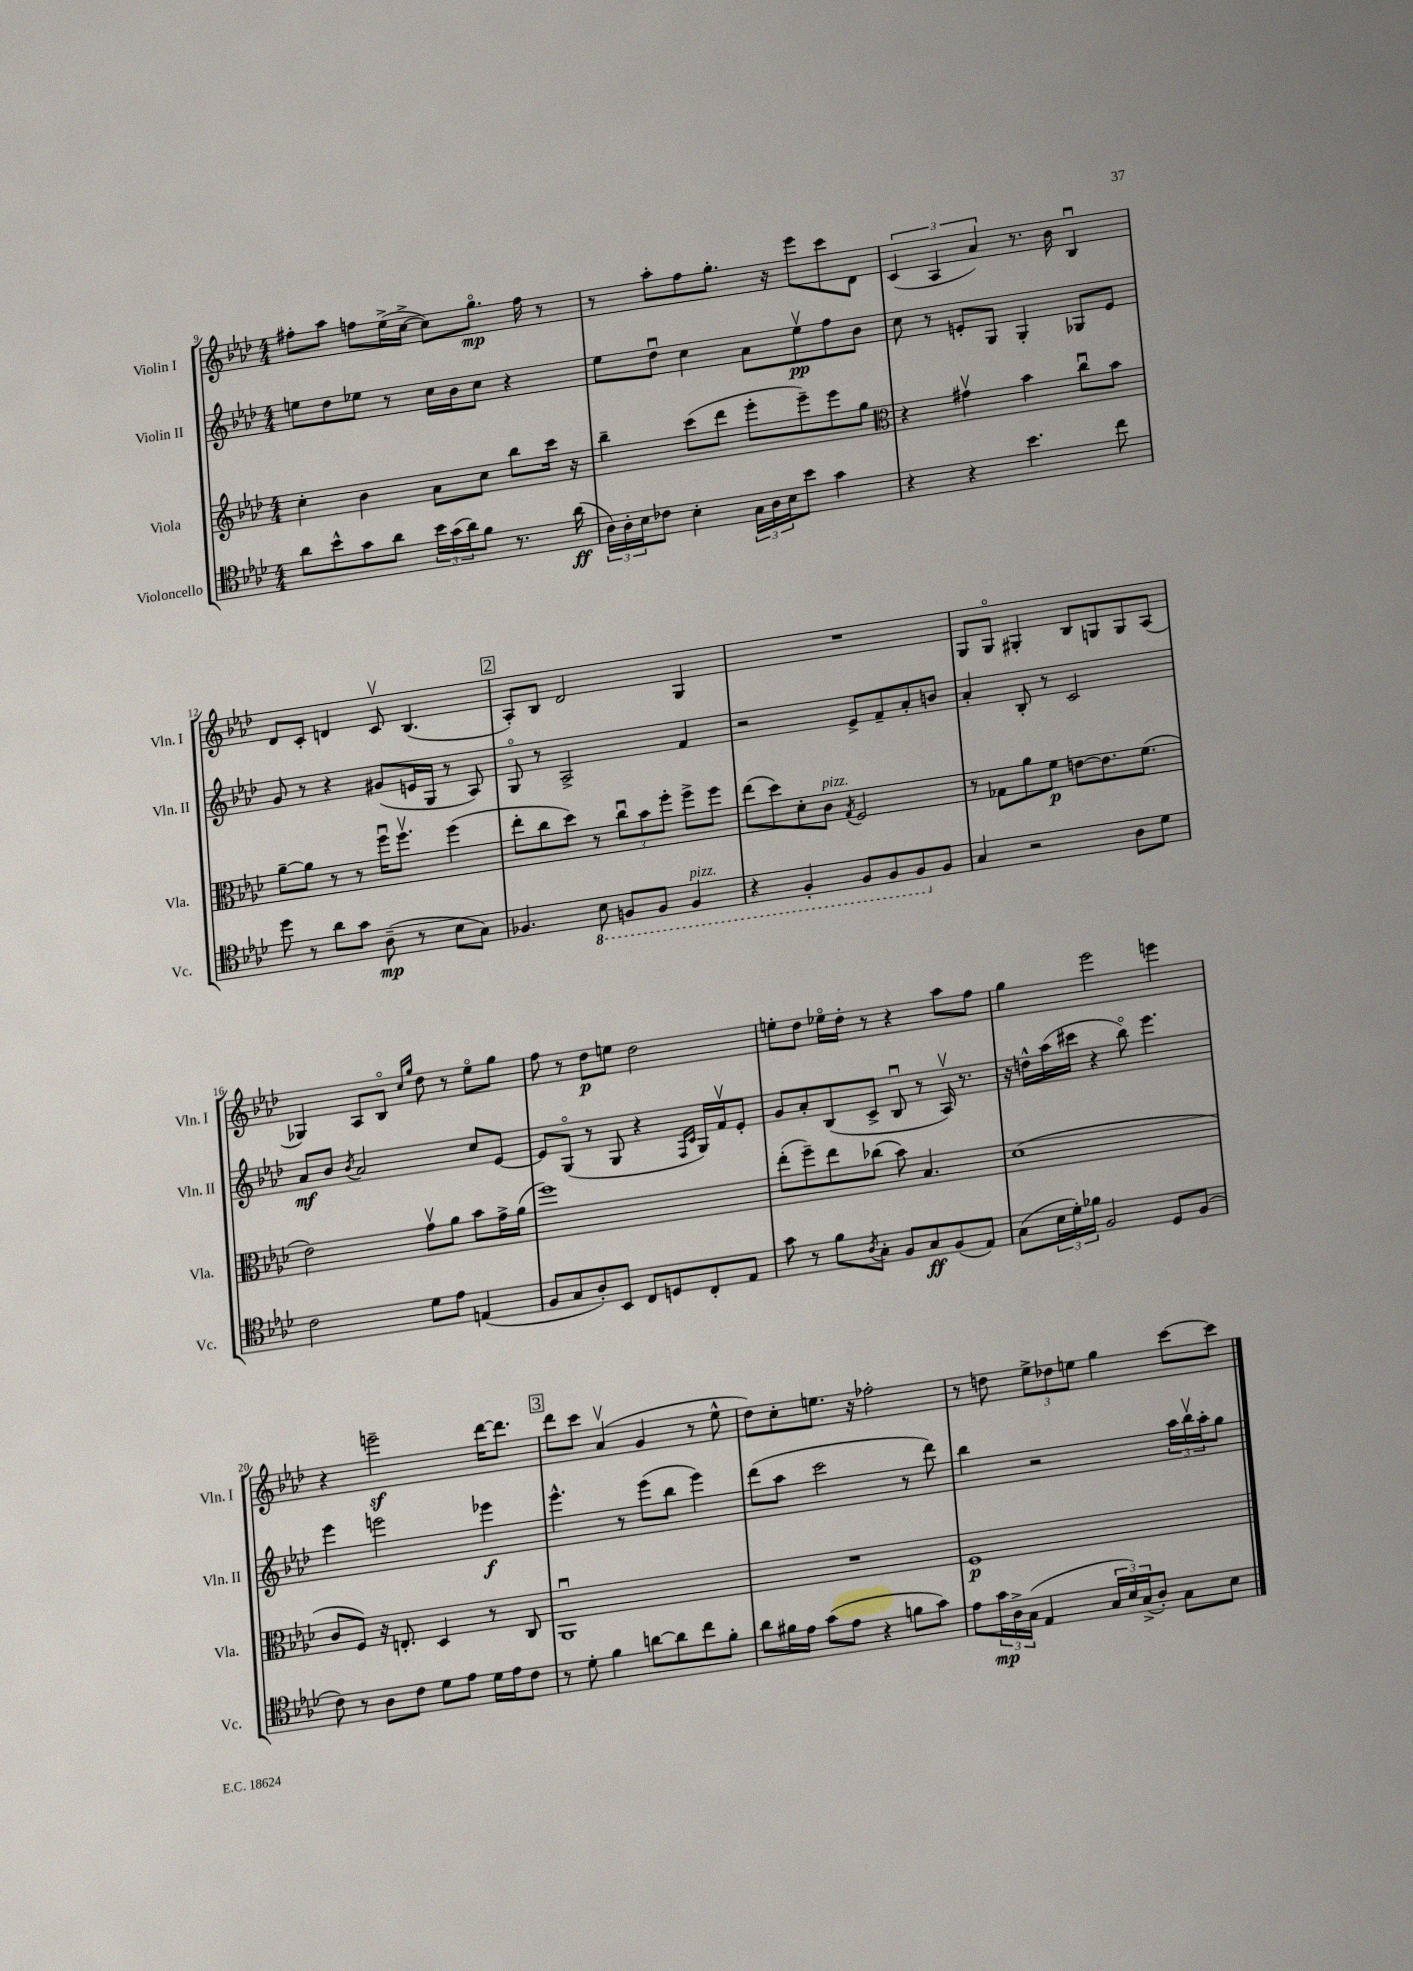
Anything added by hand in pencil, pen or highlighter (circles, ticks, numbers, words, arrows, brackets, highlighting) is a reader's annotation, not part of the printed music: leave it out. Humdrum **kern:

**kern	**dynam	**kern	**dynam	**kern	**dynam	**kern	**dynam
*part4	*part4	*part3	*part3	*part2	*part2	*part1	*part1
*staff4	*staff4	*staff3	*staff3	*staff2	*staff2	*staff1	*staff1
*I"Violoncello	*	*I"Viola	*	*I"Violin II	*	*I"Violin I	*
*I'Vc.	*	*I'Vla.	*	*I'Vln. II	*	*I'Vln. I	*
*clefC4	*	*clefG2	*	*clefG2	*	*clefG2	*
*k[b-e-a-d-]	*	*k[b-e-a-d-]	*	*k[b-e-a-d-]	*	*k[b-e-a-d-]	*
*M4/4	*	*M4/4	*	*M4/4	*	*M4/4	*
=9	=9	=9	=9	=9	=9	=9	=9
8a-\L	.	4cc'\	.	8een\L	.	8ff#X'\L	.
8b-^^\	.	.	.	8dd-\	.	8aa-\J	.
8g\	.	4b-\	.	8ee-X\J	.	8ffn\L	.
8a-\J	.	.	.	8r	.	(16ee-^\L	.
.	.	.	.	.	.	[16cc^\JJ	.
24b-\LL	.	8a-\L	.	16cc\LL	.	8cc\L])	.
(24g\	.	.	.	.	.	.	.
.	.	.	.	16b-\J	.	.	.
24a-\J)	.	.	.	.	.	.	.
8f\J	.	8cc\J	.	8cc\J	.	8.gg\J	mp
8.r	.	8bb-\L	.	4r	.	.	.
.	.	.	.	.	.	16ff\	.
.	.	16ccc\Jk	.	.	.	8r	.
(16a-\	ff	16r	.	.	.	.	.
=10	=10	=10	=10	=10	=10	=10	=10
24A-\LL)	.	4bb-~\	.	8ee-\L	.	8r	.
24A-'\	.	.	.	.	.	.	.
24B-\J	.	.	.	.	.	.	.
8c-X\J	.	.	.	8dd-u\J	.	8aa-'\L	.
4B-'\	.	(8ccc\L	.	4cc\	.	8ff\	.
.	.	8ddd-\J	.	.	.	8.gg'\J	.
24G\LL	.	8eee-'\L	.	8a-\L	.	.	.
24A-\	.	.	.	.	.	.	.
.	.	.	.	.	.	16r	.
24B-\J	.	.	.	.	.	.	.
8b-\J	.	8eee-~\)	.	8ee-v\	pp	8eee-\L	.
4g\	.	8eee-\	.	8ff\	.	8ccc\	.
.	.	8gg\J	.	8b-\J	.	8d-\J	.
=11	=11	=11	=11	=11	=11	=11	=11
*	*	*clefC3	*	*	*	*	*
4r	.	4r	.	8cc\	.	(6c/	.
.	.	.	.	8r	.	.	.
.	.	.	.	.	.	6A-/	.
4r	.	4g#Xv\	.	8en'/L	.	.	.
.	.	.	.	.	.	6a-/)	.
.	.	.	.	8G/J	.	.	.
4.b-\	.	4b-\	.	4G'/	.	8.r	.
.	.	.	.	.	.	16b-\	.
.	.	8ccu\L	.	8G-X/L	.	4B-u/	.
8cc\	.	8b-\J	.	8e/J	.	.	.
!!LO:LB:g=z
=12	=12	=12	=12	=12	=12	=12	=12
8dd-\	.	[8a-~\L	.	8g/	.	8d-/L	.
8r	.	8a-\J]	.	8r	.	8c'/J	.
8a-\L	.	8r	.	4r	.	4dn/	.
8g\J	.	8r	.	.	.	.	.
(8A-~\	mp	16ffu\KL	.	(8g#X/L	.	8cv/	.
.	.	8.ffv\J	.	.	.	.	.
8r	.	.	.	16en/L	.	(4.B-/	.
.	.	.	.	16G/JJ	.	.	.
8B-\L	.	(4ff\	.	8r	.	.	.
8G\J)	.	.	.	8A-/)	.	.	.
!!LO:REH:place=s1:t=2
=13	=13	=13	=13	=13	=13	=13	=13
4.F-X/	.	8ee-'\L	.	8G/	.	8A-'/L)	.
.	.	8cc\	.	8r	.	8B-/J	.
.	.	8dd-\J)	.	2A-^/	.	2d-/	.
*8ba	*	*	*	*	*	*	*
8BB-\	.	8r	.	.	.	.	.
8FFn/L	.	12ccu\L	.	.	.	.	.
.	.	12b-\	.	.	.	.	.
8FF/J	.	.	.	.	.	.	.
.	.	12ff'\J	.	.	.	.	.
!LO:TX:a:i:t=pizz.	!	!	!	!	!	!	!
4FF/	.	8ff^\L	.	4f/	.	4G/	.
.	.	8ff\J	.	.	.	.	.
=14	=14	=14	=14	=14	=14	=14	=14
4r	.	(8ee-\L	.	2r	.	1r	.
.	.	8dd-\)	.	.	.	.	.
4FF'/	.	8d-'\	.	.	.	.	.
!	!	!LO:TX:a:i:t=pizz.	!	!	!	!	!
.	.	8c\J	.	.	.	.	.
.	.	8qG/	.	.	.	.	.
8FF/L	.	2F/	.	8e-^/L	.	.	.
8FF/	.	.	.	8f~/	.	.	.
8FF/	.	.	.	8a-'/	.	.	.
*X8ba	*	*	*	*	*	*	*
8F/J	.	.	.	8bn/J	.	.	.
=15	=15	=15	=15	=15	=15	=15	=15
4G/	.	8r	.	4a-'/	.	8G/L	.
.	.	8G-X\L	.	.	.	8G/J	.
2r	.	8a-\	.	8B-'/	.	4G#X'/	.
.	.	8f\J	p	8r	.	.	.
.	.	[8en\L	.	2c/	.	8B-/L	.
.	.	8.e\]	.	.	.	8Gn/	.
8A-\L	.	.	.	.	.	8G/	.
.	.	(8.f\J	.	.	.	.	.
8d-\J	.	.	.	.	.	(8A-/J	.
!!LO:LB:g=z
=16	=16	=16	=16	=16	=16	=16	=16
2c\	.	2e-\)	.	8a-/L	mf	4G-X/)	.
.	.	.	.	8b-/J	.	.	.
.	.	.	.	8qb-/	.	.	.
.	.	.	.	2a-/	.	8A-/L	.
.	.	.	.	.	.	8B-/J	.
.	.	.	.	.	.	16qqcc/LL	.
.	.	.	.	.	.	16qqgg/JJ	.
8d-\L	.	8gv\L	.	.	.	8dd-\	.
8e-\J	.	8a-\J	.	.	.	8r	.
(4En/	.	8b-\L	.	8cc/L	.	8ee-\L	.
.	.	16g^\L	.	[8e-/J	.	8gg\J	.
.	.	(16a-\JJ	.	.	.	.	.
=17	=17	=17	=17	=17	=17	=17	=17
8F/L	.	1ff)	.	8e-/L]	.	8ff\	.
8G/	.	.	.	(8G/J	.	8r	.
8A-'/)	.	.	.	8r	.	8dd-\L	p
8BB-/J	.	.	.	8G/	.	8een\J	.
8C/L	.	.	.	4r	.	2dd-\	.
8Dn/	.	.	.	.	.	.	.
.	.	.	.	16qqF/LL	.	.	.
.	.	.	.	16qqc/JJ	.	.	.
8C'/	.	.	.	16G/LL)	.	.	.
.	.	.	.	16fv/J	.	.	.
8E-/J	.	.	.	8e-'/J	.	.	.
=18	=18	=18	=18	=18	=18	=18	=18
8g\	.	(8ee-'\L	.	8g/L	.	8een'\L	.
8r	.	8ff~\)	.	8a-'/	.	8dd-\J	.
8f\L	.	8ee-\	.	(8B-/	.	16ee-X\LL	.
.	.	.	.	.	.	16dd-'\JJ	.
8qA-/	.	.	.	.	.	.	.
8G'\J	.	(8cc-X\J	.	8c^/J	.	8r	.
8F/L	.	8b-\)	.	8B-u/	.	4r	.
8G/	ff	4.B-/	.	8r	.	.	.
(8F/	.	.	.	16A-v/)	.	8aa-\L	.
.	.	.	.	8.r	.	.	.
8E-/J)	.	.	.	.	.	8ff\J	.
=19	=19	=19	=19	=19	=19	=19	=19
(8G\L	.	(1d-	.	16r	.	4gg\	.
.	.	.	.	16ddn^^\LL	.	.	.
24B-\L	.	.	.	(16aa-\	.	.	.
24d-'\)	.	.	.	.	.	.	.
.	.	.	.	16ccc#X\JJ	.	.	.
24f-X\JJ	.	.	.	.	.	.	.
2F/	.	.	.	4r	.	2eee-\	.
.	.	.	.	8bb-\)	.	.	.
.	.	.	.	4.eee-\	.	.	.
8D-/L	.	.	.	.	.	4eeen\	.
(8F/J	.	.	.	.	.	.	.
!!LO:LB:g=z
=20	=20	=20	=20	=20	=20	=20	=20
8c\)	.	8c/L	.	4eee-\	.	4r	.
8r	.	8F/J)	.	.	.	.	.
8A-\L	.	16r	.	2eeen\	.	2eeenz~\	.
.	.	8.En'/	.	.	.	.	.
8c\J	.	.	.	.	.	.	.
8d-\L	.	4D-/	.	.	.	.	.
8e-\J	.	.	.	.	.	.	.
16d-\LL	.	8r	.	4eee-X\	f	[16ddd-\KL	.
16e-\J	.	.	.	.	.	8.ddd-\J]	.
8c\J	.	8C/	.	.	.	.	.
!!LO:REH:place=s1:t=3
=21	=21	=21	=21	=21	=21	=21	=21
8r	.	1AA-u	.	4.eee-^^\	.	8ddd-\L	.
8d-'\	.	.	.	.	.	8ccc\J	.
4f\	.	.	.	.	.	(4a-v/	.
.	.	.	.	8r	.	.	.
[8an\L	.	.	.	(8eee-\L	.	4g/	.
8a\]	.	.	.	8bb-\J	.	.	.
8cc\	.	.	.	4eee-\)	.	8r	.
8f'\J	.	.	.	.	.	8ee-^^\	.
=22	=22	=22	=22	=22	=22	=22	=22
8a-\L	.	1r	.	(8ddd-\L	.	8dd-\L)	.
16f#X\L	.	.	.	8aa-\J	.	8cc'\	.
16e-\JJ	.	.	.	.	.	.	.
(8g\L	.	.	.	2ccc\	.	8.een\J	.
8e-\J	.	.	.	.	.	.	.
.	.	.	.	.	.	16r	.
4r	.	.	.	.	.	2ff-X'\	.
8fn\L	.	.	.	8r	.	.	.
8g\J)	.	.	.	8ddd-\)	.	.	.
=23	=23	=23	=23	=23	=23	=23	=23
8e-\L	.	1F	p	4bb-\	.	8r	.
24g\L	mp	.	.	.	.	8ddn\	.
24A-^\	.	.	.	.	.	.	.
(24G\JJ	.	.	.	.	.	.	.
4E-/	.	.	.	2r	.	12ee-^\L	.
.	.	.	.	.	.	12dd-X\	.
.	.	.	.	.	.	12een\J	.
24G/LL	.	.	.	.	.	4gg\	.
24B-/)	.	.	.	.	.	.	.
(24G^/J	.	.	.	.	.	.	.
8A-'/J)	.	.	.	.	.	.	.
8G\L	.	.	.	24aa-\LL	.	[8ccc\L	.
.	.	.	.	24bb-v\	.	.	.
.	.	.	.	24aa-'\J	.	.	.
8B-\J	.	.	.	8gg\J	.	8ccc\J]	.
==	==	==	==	==	==	==	==
*-	*-	*-	*-	*-	*-	*-	*-
